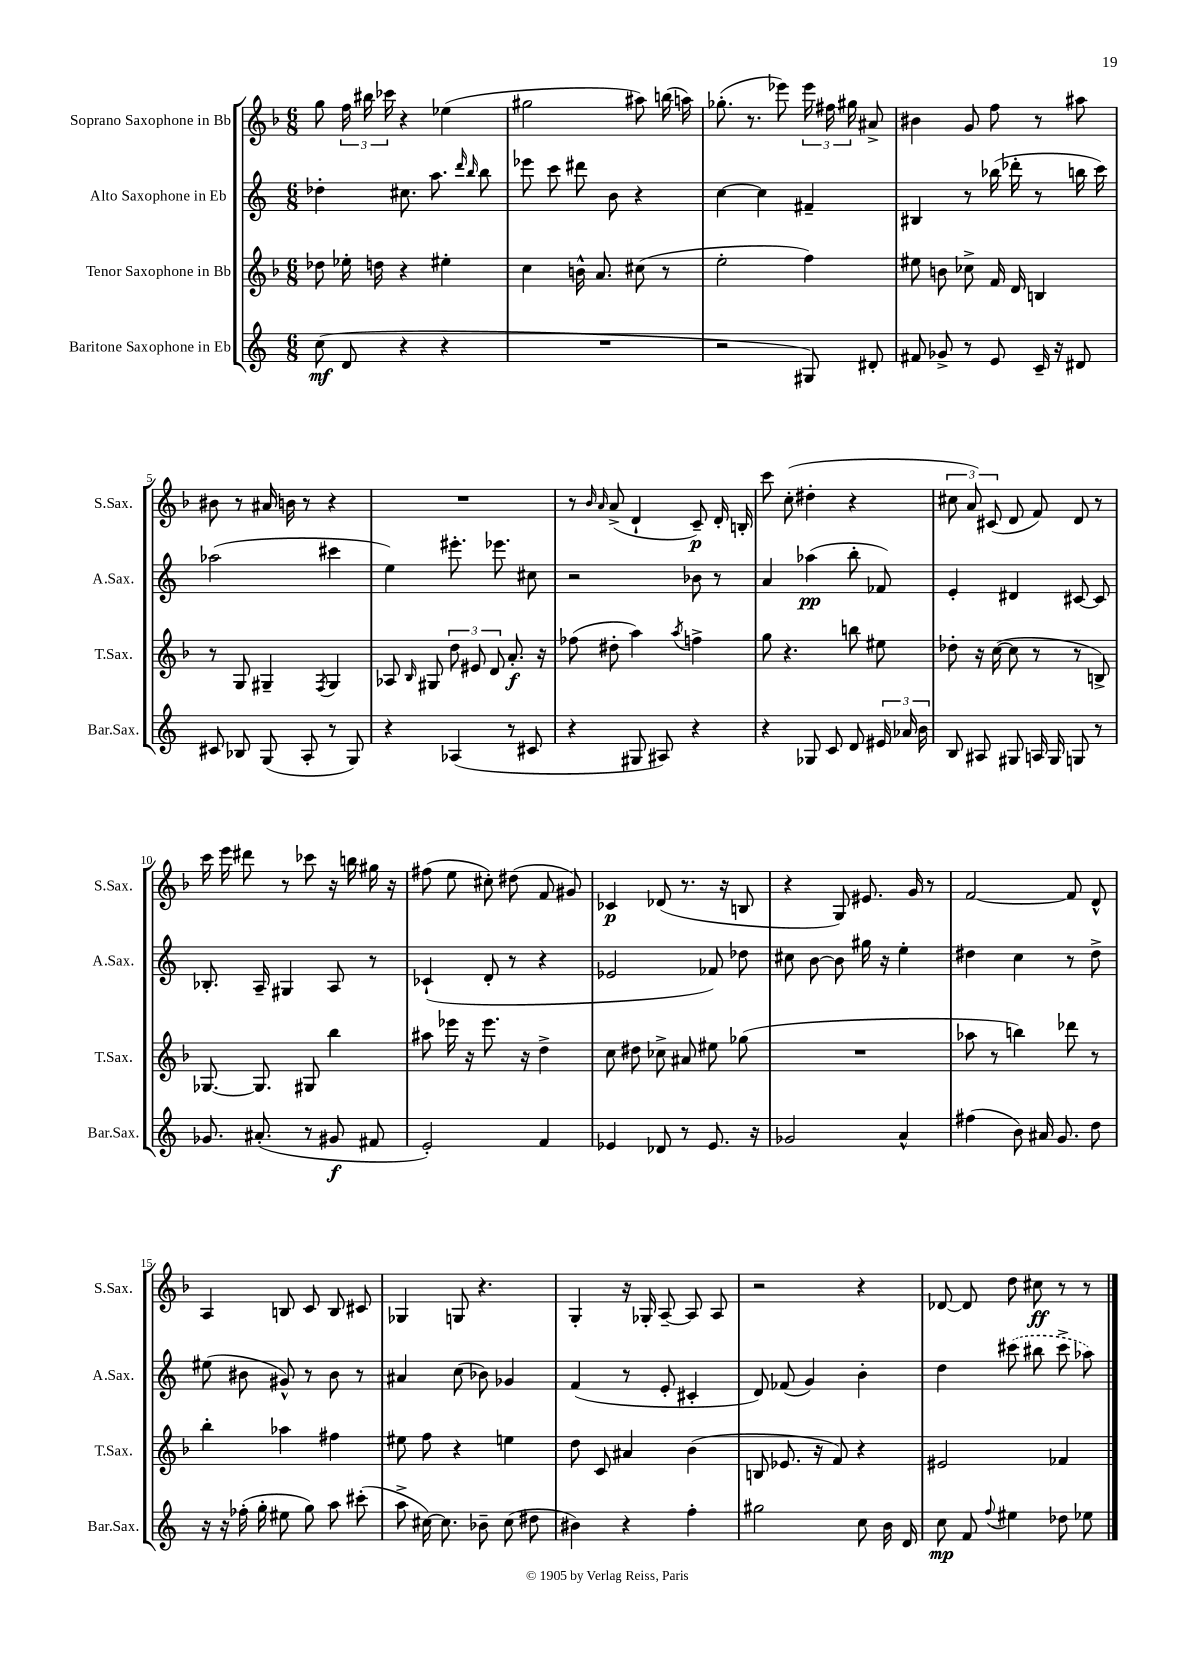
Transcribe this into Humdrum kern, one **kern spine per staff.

**kern	**dynam	**kern	**dynam	**kern	**dynam	**kern	**dynam
*part4	*part4	*part3	*part3	*part2	*part2	*part1	*part1
*staff4	*staff4	*staff3	*staff3	*staff2	*staff2	*staff1	*staff1
*I"Baritone Saxophone in Eb	*	*I"Tenor Saxophone in Bb	*	*I"Alto Saxophone in Eb	*	*I"Soprano Saxophone in Bb	*
*I'Bar.Sax.	*	*I'T.Sax.	*	*I'A.Sax.	*	*I'S.Sax.	*
*clefG2	*	*clefG2	*	*clefG2	*	*clefG2	*
*k[]	*	*k[b-]	*	*k[]	*	*k[b-]	*
*M6/8	*	*M6/8	*	*M6/8	*	*M6/8	*
=1	=1	=1	=1	=1	=1	=1	=1
(8cc\	mf	8dd-X\	.	4dd-X'\	.	8gg\	.
8d/	.	16ee-X'\	.	.	.	24ff\	.
.	.	.	.	.	.	24bb#X\	.
.	.	16ddn\	.	.	.	.	.
.	.	.	.	.	.	24ccc-X\	.
4r	.	4r	.	8.cc#X\	.	4r	.
.	.	.	.	8.aa\	.	.	.
4r	.	4ee#X'\	.	.	.	(4ee-X\	.
.	.	.	.	16qqddd/	.	.	.
.	.	.	.	16qqbb/	.	.	.
.	.	.	.	8bb\	.	.	.
=2	=2	=2	=2	=2	=2	=2	=2
2.r	.	4cc\	.	8eee-X\	.	2gg#X\	.
.	.	.	.	8ccc\	.	.	.
.	.	16bn^^\	.	8ddd#X\	.	.	.
.	.	8.a/	.	.	.	.	.
.	.	.	.	8b\	.	.	.
.	.	(8cc#X\	.	4r	.	8aa#X\)	.
.	.	8r	.	.	.	(16bbn\	.
.	.	.	.	.	.	16aan\)	.
=3	=3	=3	=3	=3	=3	=3	=3
2r	.	2ee'\	.	[4cc\	.	(8.gg-X'\	.
.	.	.	.	.	.	8.r	.
.	.	.	.	4cc\]	.	.	.
.	.	.	.	.	.	8eee-X\)	.
8G#X/)	.	4ff\)	.	4f#X~/	.	24eee-\	.
.	.	.	.	.	.	24ff#X\	.
.	.	.	.	.	.	24gg#X\	.
8d#X'/	.	.	.	.	.	8a#X^/	.
=4	=4	=4	=4	=4	=4	=4	=4
8f#X/	.	8ee#X\	.	4B#X/	.	4b#X\	.
8g-X^/	.	8bn\	.	.	.	.	.
8r	.	8cc-X^\	.	8r	.	8g/	.
8e/	.	16f/	.	(16bb-X\	.	8ff\	.
.	.	16d/	.	16ddd-X'\	.	.	.
16c~/	.	4Bn/	.	8r	.	8r	.
16r	.	.	.	.	.	.	.
8d#X/	.	.	.	16bbn\	.	8aa#X\	.
.	.	.	.	16ccc\)	.	.	.
!!LO:LB:g=z
=5	=5	=5	=5	=5	=5	=5	=5
8c#X/	.	8r	.	(2aa-X\	.	8b#X\	.
8B-X/	.	8G/	.	.	.	8r	.
(8G/	.	4G#X~/	.	.	.	16a#X/	.
.	.	.	.	.	.	16bn\	.
8A'/	.	.	.	.	.	8r	.
.	.	8qF/	.	.	.	.	.
8r	.	4G#/	.	4ccc#X\	.	4r	.
8G/)	.	.	.	.	.	.	.
=6	=6	=6	=6	=6	=6	=6	=6
4r	.	8A-X/	.	4ee\)	.	2.r	.
.	.	16qqB-/	.	.	.	.	.
.	.	8G#X/	.	.	.	.	.
(4A-X/	.	12dd\	.	8.eee#X'\	.	.	.
.	.	12e#X/	.	.	.	.	.
.	.	12d/	.	.	.	.	.
.	.	.	.	8.eee-X\	.	.	.
8r	.	8.a'/	f	.	.	.	.
8c#X/	.	.	.	8cc#X\	.	.	.
.	.	16r	.	.	.	.	.
=7	=7	=7	=7	=7	=7	=7	=7
4r	.	(8ff-X\	.	2r	.	8r	.
.	.	.	.	.	.	16qqb-/	.
.	.	.	.	.	.	16qqa/	.
.	.	8dd#X'\	.	.	.	(8a^/	.
8G#X/	.	4aa\)	.	.	.	4d`/	.
8A#X/)	.	.	.	.	.	.	.
.	.	8qaa/	.	.	.	.	.
4r	.	4ffn^\	.	8b-X\	.	8c~/)	p
.	.	.	.	8r	.	16d'/	.
.	.	.	.	.	.	16Bn'/	.
=8	=8	=8	=8	=8	=8	=8	=8
4r	.	8gg\	.	4a/	.	8ccc\	.
.	.	4.r	.	.	.	(8cc'\	.
8G-X/	.	.	.	(4aa-X\	pp	4dd#X'\	.
8c/	.	.	.	.	.	.	.
8d/	.	8bbn\	.	8bb'\	.	4r	.
24e#X/	.	8ee#X\	.	8f-X/)	.	.	.
24a-X/	.	.	.	.	.	.	.
24b\	.	.	.	.	.	.	.
=9	=9	=9	=9	=9	=9	=9	=9
8B/	.	8dd-X'\	.	4e'/	.	12cc#X\	.
.	.	.	.	.	.	12a/)	.
8A#X/	.	16r	.	.	.	.	.
.	.	.	.	.	.	(12c#X/	.
.	.	([16cc\	.	.	.	.	.
8G#X/	.	8cc\]	.	4d#X/	.	8d/	.
16An/	.	8r	.	.	.	8f/)	.
16G#/	.	.	.	.	.	.	.
8Gn/	.	8r	.	[8c#X/	.	8d/	.
8r	.	8Bn^/)	.	8c#/]	.	8r	.
!!LO:LB:g=z
=10	=10	=10	=10	=10	=10	=10	=10
8.g-X/	.	[8.G-X/	.	8.B-X'/	.	16ccc\	.
.	.	.	.	.	.	16eee\	.
.	.	.	.	.	.	8ddd#X\	.
(8.a#X'/	.	8.G-/]	.	16A~/	.	.	.
.	.	.	.	4G#X/	.	8r	.
8r	.	8G#X/	.	.	.	8ccc-X\	.
8g#X/	f	4bb-\	.	8A/	.	16r	.
.	.	.	.	.	.	16bbn\	.
8f#X/	.	.	.	8r	.	16gg#X\	.
.	.	.	.	.	.	16r	.
=11	=11	=11	=11	=11	=11	=11	=11
2e'/)	.	8aa#X\	.	(4c-X`/	.	(8ff#X\	.
.	.	16eee-X\	.	.	.	8ee\	.
.	.	16r	.	.	.	.	.
.	.	8.eee-\	.	8d'/	.	8cc#X'\)	.
.	.	.	.	8r	.	(8dd#X\	.
.	.	16r	.	.	.	.	.
4f/	.	4dd^\	.	4r	.	8f/	.
.	.	.	.	.	.	8g#X/)	.
=12	=12	=12	=12	=12	=12	=12	=12
4e-X/	.	8cc\	.	2e-X/	.	4c-X/	p
.	.	8dd#X\	.	.	.	.	.
8d-X/	.	8cc-X^\	.	.	.	(8d-X/	.
8r	.	8a#X/	.	.	.	8.r	.
8.e-/	.	8ee#X\	.	8f-X/)	.	.	.
.	.	.	.	.	.	16r	.
.	.	(8gg-X\	.	8dd-X\	.	8Bn/	.
16r	.	.	.	.	.	.	.
=13	=13	=13	=13	=13	=13	=13	=13
2g-X/	.	2.r	.	8cc#X\	.	4r	.
.	.	.	.	[8b\	.	.	.
.	.	.	.	8b\]	.	8G/)	.
.	.	.	.	16gg#X\	.	8.e#X/	.
.	.	.	.	16r	.	.	.
4a^^/	.	.	.	4ee'\	.	.	.
.	.	.	.	.	.	16g/	.
.	.	.	.	.	.	8r	.
=14	=14	=14	=14	=14	=14	=14	=14
(4ff#X\	.	8aa-X\	.	4dd#X\	.	[2f/	.
.	.	8r	.	.	.	.	.
8b\)	.	4bbn\)	.	4cc\	.	.	.
16a#X/	.	.	.	.	.	.	.
8.g/	.	.	.	.	.	.	.
.	.	8ddd-X\	.	8r	.	8f/]	.
8dd\	.	8r	.	8dd#^\	.	8d^^/	.
!!LO:LB:g=z
=15	=15	=15	=15	=15	=15	=15	=15
16r	.	4bb-'\	.	(8ee#X\	.	4A/	.
16r	.	.	.	.	.	.	.
(16ff-X'\	.	.	.	8b#X\	.	.	.
16gg'\	.	.	.	.	.	.	.
8ee#X\	.	4aa-X\	.	8g#X^^/)	.	8Bn/	.
8gg\)	.	.	.	8r	.	8c/	.
8aa\	.	4ff#X\	.	8b#\	.	8B/	.
(8ccc#X'\	.	.	.	8r	.	8c#X/	.
=16	=16	=16	=16	=16	=16	=16	=16
8aa^\	.	8ee#X\	.	4a#X/	.	4G-X/	.
[16cc#X\)	.	8ff\	.	.	.	.	.
8.cc#\]	.	.	.	.	.	.	.
.	.	4r	.	(8cc\	.	8Gn/	.
8b-X~\	.	.	.	8b-X\)	.	4.r	.
(8cc#\	.	4een\	.	4g-X/	.	.	.
8dd#X\	.	.	.	.	.	.	.
=17	=17	=17	=17	=17	=17	=17	=17
4b#X\)	.	8dd\	.	(4f/	.	4G'/	.
.	.	8c/	.	.	.	.	.
4r	.	4a#X/	.	8r	.	16r	.
.	.	.	.	.	.	16G-X'/	.
.	.	.	.	8e'/	.	[8A~/	.
4ff'\	.	(4b-\	.	4c#X'/	.	8A/]	.
.	.	.	.	.	.	8A/	.
=18	=18	=18	=18	=18	=18	=18	=18
2gg#X\	.	8Bn/	.	8d/)	.	2r	.
.	.	8.e-X/	.	(8f-X/	.	.	.
.	.	.	.	4g/)	.	.	.
.	.	16r	.	.	.	.	.
.	.	8f/)	.	.	.	.	.
8cc\	.	4r	.	4b'\	.	4r	.
16b\	.	.	.	.	.	.	.
16d/	.	.	.	.	.	.	.
=19	=19	=19	=19	=19	=19	=19	=19
8cc\	mp	2e#X/	.	4dd\	.	[8d-X/	.
8f/	.	.	.	.	.	8d-/]	.
8qqff/	.	.	.	.	.	.	.
4ee#X\	.	.	.	(8ccc#X\	.	8dd\	.
.	.	.	.	8bb#X\	.	8cc#X\	ff
8dd-X\	.	4f-X/	.	8ccc#^\	.	8r	.
8ee-X\	.	.	.	8aa-X\)	.	8r	.
==	==	==	==	==	==	==	==
*-	*-	*-	*-	*-	*-	*-	*-
